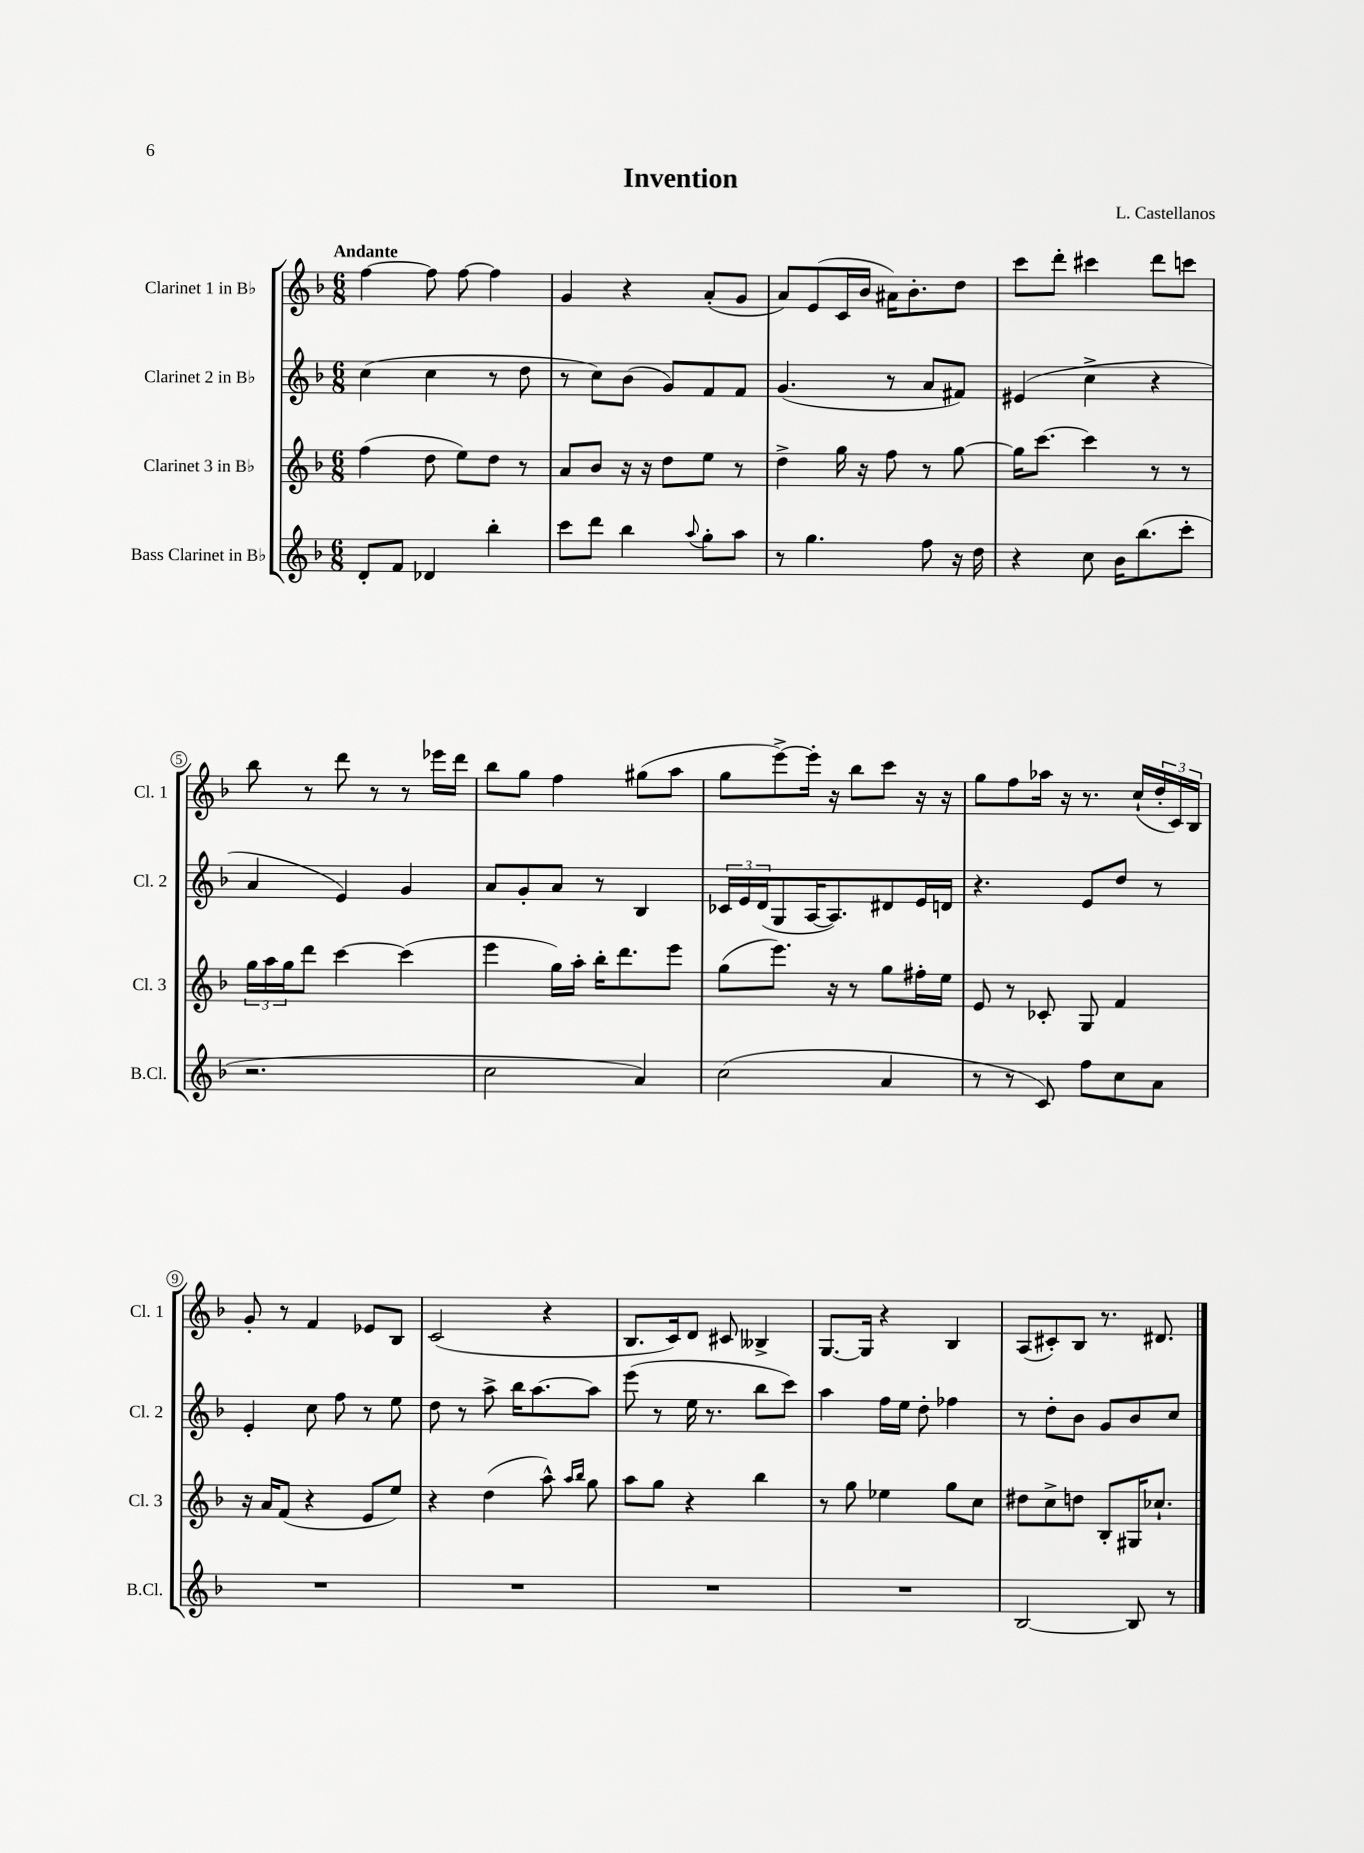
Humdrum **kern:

**kern	**kern	**kern	**kern
*staff4	*staff3	*staff2	*staff1
*clefG2	*clefG2	*clefG2	*clefG2
*k[b-]	*k[b-]	*k[b-]	*k[b-]
*M6/8	*M6/8	*M6/8	*M6/8
8d'/L	(4ff\	(4cc\	[4ff\
8f/J	.	.	.
4d-/	8dd\	4cc\	8ff\]
.	8ee\L)	.	[8ff\
4bb-'\	8dd\J	8r	4ff\]
.	8r	8dd\	.
=	=	=	=
8ccc\L	8a/L	8r	4g/
8ddd\J	8b-/J	8cc\L)	.
4bb-\	16r	(8b-\J	4r
.	16r	.	.
.	8dd\L	8g/L)	.
8qqaa/	.	.	.
8gg'\L	8ee\J	8f/	(8a'/L
8aa\J	8r	8f/J	8g/J
=	=	=	=
8r	4dd^\	(4.g/	8a/L)
4.gg\	.	.	(8e/
.	16gg\	.	16c/L
.	16r	.	16b-/JJ
.	8ff\	8r	16a#\LK)
.	.	.	8.b-'\
8ff\	8r	8a/L	.
16r	[8gg\	8f#/J)	8dd\J
16dd\	.	.	.
=	=	=	=
4r	16gg\]LK	(4e#/	8ccc\L
.	[8.ccc\J	.	.
.	.	.	8ddd'\J
8cc\	4ccc\]	4cc^\	4ccc#\
16b-\LK	.	.	.
(8.bb-\	.	.	.
.	8r	4r	8ddd\L
8ccc'\J	8r	.	8ccc\J
=	=	=	=
2.r	24gg\LL	4a/	8bb-\
.	24aa\	.	.
.	24gg\J	.	.
.	8ddd\J	.	8r
.	[4ccc\	4e/)	8ddd\
.	.	.	8r
.	(4ccc\]	4g/	8r
.	.	.	16eee-\LL
.	.	.	16ddd\JJ
=	=	=	=
2cc\	4eee\	8a/L	8bb-\L
.	.	8g'/	8gg\J
.	16gg\LL)	8a/J	4ff\
.	16aa'\JJ	.	.
.	16bb-'\LK	8r	.
.	8.ddd\	.	.
4a/)	.	4B-/	(8gg#\L
.	8eee\J	.	8aa\J
=	=	=	=
(2cc\	(8gg\L	24c-/LL	8gg\L
.	.	24e/	.
.	.	(24d/J	.
.	8.eee\J)	8G/	[8eee^\)
.	.	[16A/K	16eee'\]Jk
.	16r	8.A/])	16r
.	8r	.	8bb-\L
4a/	8gg\L	8d#/	8ccc\J
.	16ff#'\L	16e/L	16r
.	16ee\JJ	16d/JJ	16r
=	=	=	=
8r	8e/	4.r	8gg\L
8r	8r	.	8ff\
8c/)	8c-'/	.	16aa-\Jk
.	.	.	16r
8ff\L	8G/	8e/L	8.r
8cc\	4f/	8dd/J	.
.	.	.	(16cc`/LL
8a\J	.	8r	24dd'/
.	.	.	24c/)
.	.	.	24B-/JJ
=	=	=	=
2.r	16r	4e'/	8g'/
.	16a/LK	.	.
.	(8f/J	.	8r
.	4r	8cc\	4f/
.	.	8ff\	.
.	8e/L	8r	8e-/L
.	8ee/J)	8ee\	8B-/J
=	=	=	=
2.r	4r	8dd\	(2c/
.	.	8r	.
.	(4dd\	8aa^\	.
.	.	16bb-\LK	.
.	.	[8.aa\	.
.	8aa^^\)	.	4r
.	16qqaa/LL	.	.
.	16qqbb-/JJ	.	.
.	8gg\	8aa\]J	.
=	=	=	=
2.r	8aa\L	(8eee\	8.B-/L
.	8gg\J	8r	.
.	.	.	16c/k)
.	4r	16ee\	8d/J
.	.	8.r	.
.	.	.	8c#/
.	4bb-\	8bb-\L	4B--^/
.	.	8ccc\J)	.
=	=	=	=
2.r	8r	4aa\	[8.G/L
.	8gg\	.	.
.	.	.	16G/]Jk
.	4ee-\	16ff\LL	4r
.	.	16ee\JJ	.
.	.	8dd'\	.
.	8gg\L	4ff-\	4B-/
.	8cc\J	.	.
=	=	=	=
[2B-/	8dd#\L	8r	(8A/L
.	8cc^\	8dd'\L	8c#'/)
.	8dd\J	8b-\J	8B-/J
.	8B-'/L	8g/L	8.r
8B-/]	16G#/K	8b-/	.
.	8.cc-`/J	.	8.d#/
8r	.	8cc/J	.
==	==	==	==
*-	*-	*-	*-
